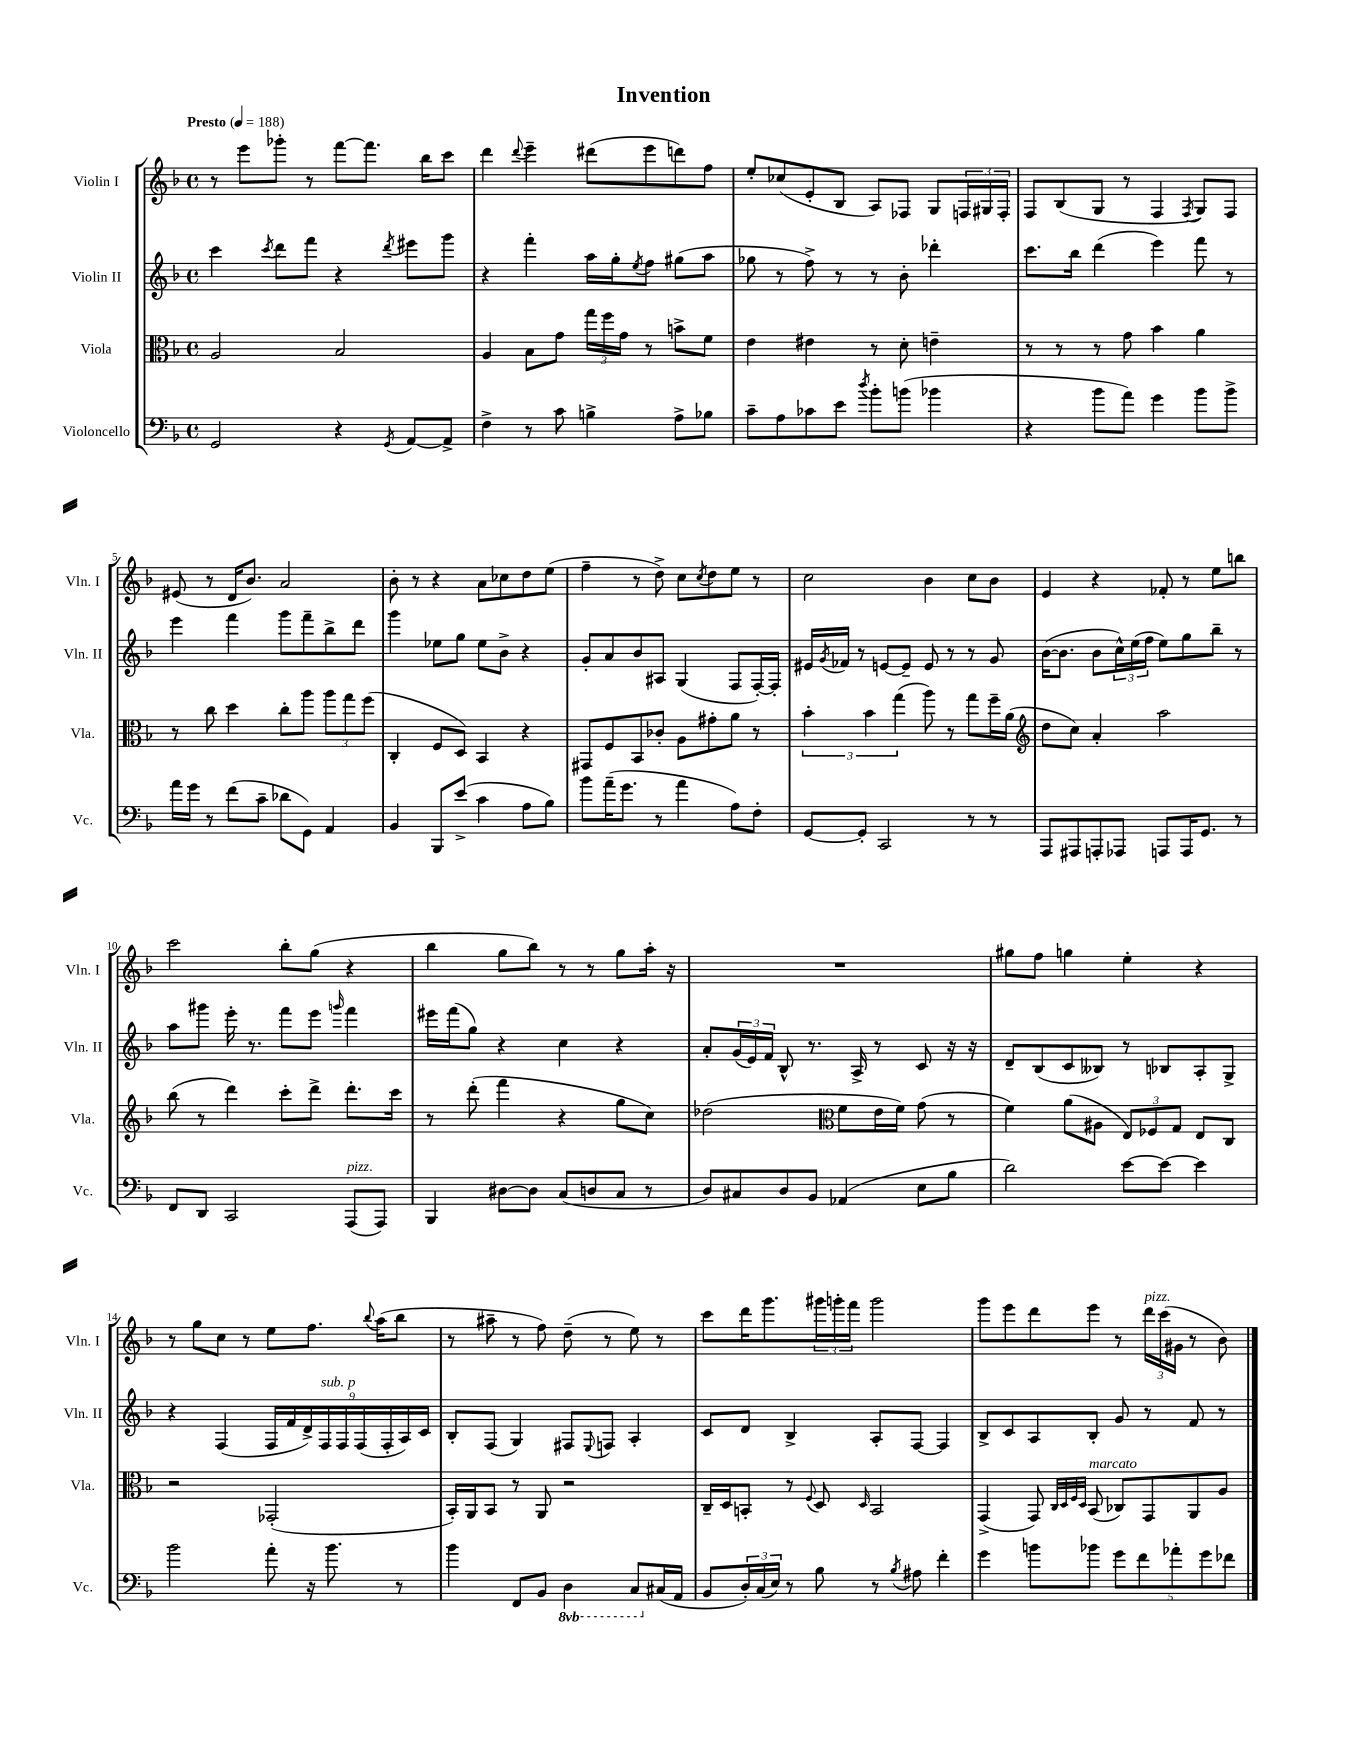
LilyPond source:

\header { title = "Invention" }
<<
\new StaffGroup <<
\new Staff = "s0" \with { instrumentName = "Violin I" shortInstrumentName = "Vln. I" } {
    \clef treble \key f \major \defaultTimeSignature \time 4/4 \tempo "Presto" 4 = 188
    r8 e'''8 ges'''8-. r8 f'''8~ f'''8. bes''16 c'''8 |
    d'''4 \appoggiatura { d'''8 } e'''4-- dis'''8( e'''8 d'''8) f''8 |
    e''8-. ces''8( e'8-. bes8 a8) fes8 g8 \tuplet 3/2 { f16 gis16 f16-. } |
    f8 bes8( g8 r8 f4 \acciaccatura { f8 } g8) f8 |
    eis'8( r8 d'16 bes'8.) a'2 |
    bes'8-. r8 r4 a'8 ces''8 d''8 e''8( |
    f''4-- r8 d''8->) c''8 \acciaccatura { c''8 } d''8 e''8 r8 |
    c''2 bes'4 c''8 bes'8 |
    e'4 r4 fes'8-. r8 e''8 b''8 |
    c'''2 bes''8-. g''8( r4 |
    bes''4 g''8 bes''8) r8 r8 g''8 a''16-. r16 |
    R1 |
    gis''8 f''8 g''4 e''4-. r4 |
    r8 g''8 c''8 r8 e''8 f''8. \appoggiatura { bes''8 } a''16( bes''8 |
    r8 ais''8-- r8 f''8) d''8--( r8 e''8) r8 |
    c'''8 d'''16 g'''8. \tuplet 3/2 { gis'''16 g'''16-. f'''16 } g'''2 |
    g'''8 e'''8 d'''8 e'''8 r8 \tuplet 3/2 { d'''16^\markup { \italic "pizz." } c'''16( gis'16 } r8 bes'8) \bar "|." |
}
\new Staff = "s1" \with { instrumentName = "Violin II" shortInstrumentName = "Vln. II" } {
    \clef treble \key f \major \defaultTimeSignature \time 4/4
    c'''4 \acciaccatura { c'''8 } d'''8 f'''8 r4 \acciaccatura { d'''8 } eis'''8 g'''8 |
    r4 f'''4-. a''16 g''16-. \acciaccatura { e''8 } f''8 gis''8( a''8 |
    ges''8 r8 f''8->) r8 r8 bes'8-. des'''4-. |
    c'''8. bes''16 d'''4( e'''4) f'''8 r8 |
    e'''4 f'''4 g'''8 f'''8-- bes''8-> d'''8 |
    g'''4 ees''8 g''8 ees''8 bes'8-> r4 |
    g'8-. a'8 bes'8 ais8 g4( f8 f16~-.) f16-. |
    eis'16 \acciaccatura { g'8 } fes'16 r8 e'8~ e'8-- e'8 r8 r8 g'8 |
    bes'16~( bes'8. bes'8 \tuplet 3/2 { c''16-^) e''16( f''16 } e''8) g''8 bes''8-- r8 |
    a''8 gis'''8 e'''16-. r8. f'''8 e'''8 \grace { g'''16 } f'''4 |
    eis'''16 f'''16( g''8) r4 c''4 r4 |
    a'8-. \tuplet 3/2 { g'16( e'16) f'16 } bes8-^ r8. a16-> r8 c'8 r16 r16 |
    d'8-- bes8( c'8 beses8) r8 bes8 a8-. g8-> |
    r4 f4( \tuplet 9/8 { f16 f'16 d'16->) f16^\markup { \italic "sub. p" } f16 f16( f16-. a16) c'16 } |
    bes8-. f8( g4) fis8 \appoggiatura { e8 } f8 a4-. |
    c'8 d'8 bes4-> a8-. f8~ f4 |
    bes8-> c'8 a8 bes8-. g'8 r8 f'8 r8 \bar "|." |
}
\new Staff = "s2" \with { instrumentName = "Viola" shortInstrumentName = "Vla." } {
    \clef alto \key f \major \defaultTimeSignature \time 4/4
    a2 bes2 |
    a4 bes8 g'8 \tuplet 3/2 { g''16 f''16 g'16 } r8 b'8-> f'8 |
    e'4 eis'4 r8 d'8-. e'4-- |
    r8 r8 r8 g'8 bes'4 a'4 |
    r8 c''8 d''4 c''8-. a''8 \tuplet 3/2 { a''8 g''8 f''8( } |
    c4-. f8 d8) bes,4 r4 |
    gis,8 f8 bes,8 ces'8-. a8 gis'8-. a'8 r8 |
    \tuplet 3/2 { bes'4-. bes'4 g''4( } a''8) r8 g''8 f''16-- a'16( |
    \clef treble d''8 c''8) a'4-. a''2 |
    bes''8( r8 d'''4) c'''8-. d'''8-> d'''8.-. c'''16 |
    r8 d'''8-.( f'''4 r4 g''8 c''8) |
    des''2( \clef alto f'8 e'16 f'16) g'8( r8 |
    f'4) a'8( ais8 \tuplet 3/2 { e8) fes8 g8 } e8 c8 |
    r2 ges,2-.( |
    bes,16-.) a,16 bes,8 r8 a,8 r2 |
    c16-- d16 b,8-. r8 \appoggiatura { f8 } d8 \grace { d16 } b,2 |
    g,4->( g,8) \grace { c32 d32 f32 d32 } bes,8^\markup { \italic "marcato" }( ces8) g,8 a,8 a8 \bar "|." |
}
\new Staff = "s3" \with { instrumentName = "Violoncello" shortInstrumentName = "Vc." } {
    \clef bass \key f \major \defaultTimeSignature \time 4/4 \set Staff.ottavationMarkups = #ottavation-simple-ordinals
    g,2 r4 \acciaccatura { g,8 } a,8~ a,8-> |
    f4-> r8 c'8 b4-> a8-> bes8 |
    c'8-- a8 ces'8 e'8 \acciaccatura { d''8 } bes'8-. b'8( bes'4 |
    r4 bes'8 a'8) g'4 bes'8 bes'8-> |
    a'16 g'16 r8 f'8( c'8-- des'8 g,8) a,4 |
    bes,4 bes,,8 e'8->( c'4 a8 bes8) |
    bes'8 a'16--( g'8. r8 a'4 a8) f8-. |
    g,8~ g,8-. c,2 r8 r8 |
    a,,8 ais,,8 a,,8-. aes,,8 a,,8 a,,16 g,8. r8 |
    f,8 d,8 c,2 a,,8^\markup { \italic "pizz." }( a,,8) |
    bes,,4 dis8~ dis8 c8( d8 c8 r8 |
    d8) cis8 d8 bes,8 aes,4( e8 bes8 |
    d'2) e'8~ e'8~ e'4 |
    bes'2 a'8-. r16 bes'8. r8 |
    bes'4 f,8 bes,8 \ottava #-1 d,4 c,8 \ottava #0 cis16( a,16 |
    bes,8 \tuplet 3/2 { d16-.) c16( e16) } r8 bes8 r8 \acciaccatura { bes8 } ais8 f'4-. |
    g'4 b'8 bes'8 \tuplet 5/4 { g'8 f'8 aes'8-. g'8 fes'8 } \bar "|." |
}
>>
>>
